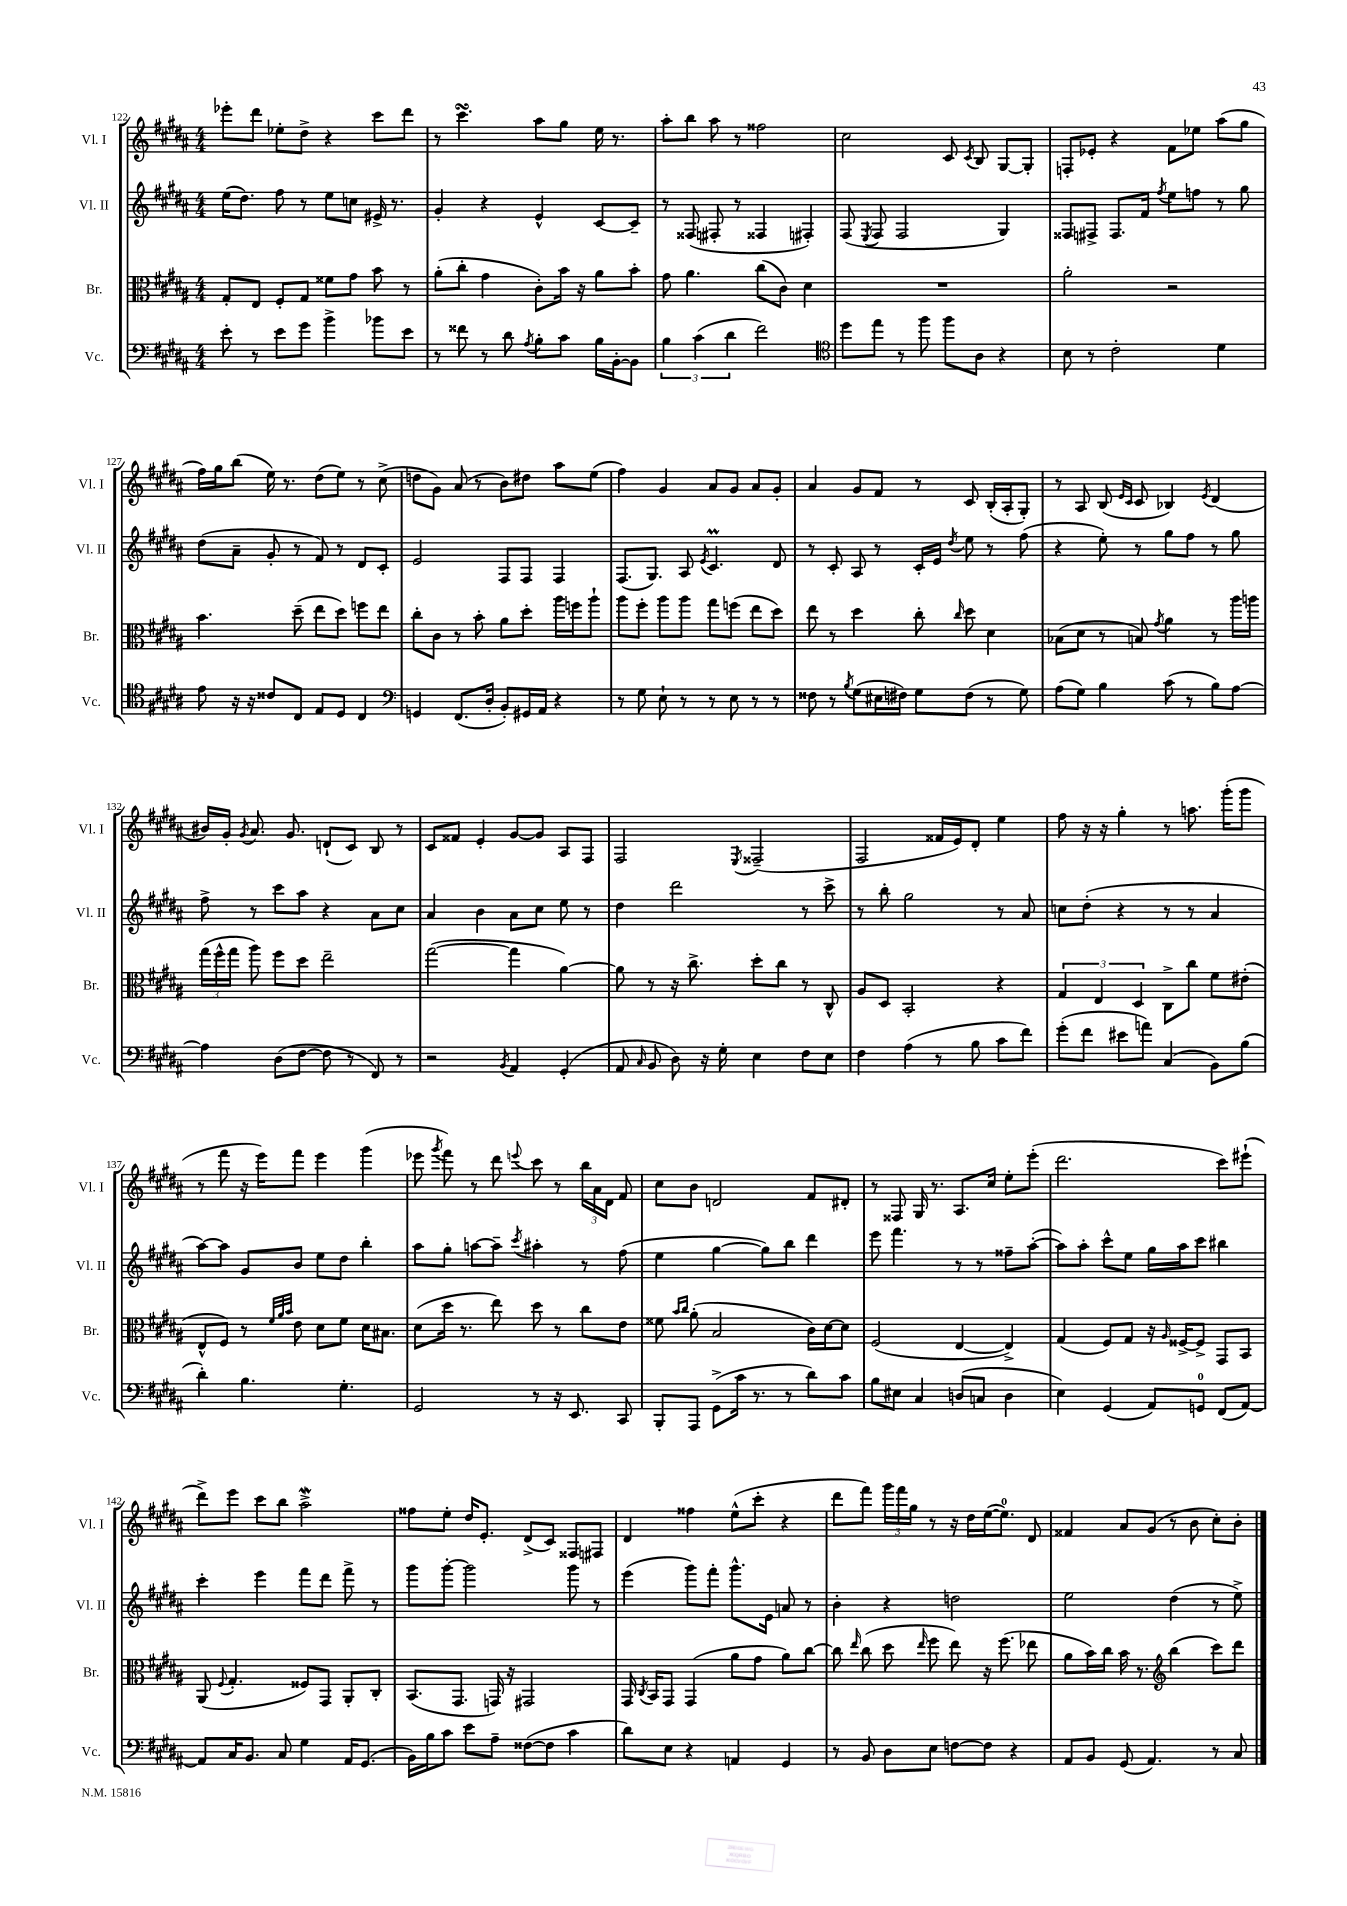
<<
\new StaffGroup <<
\new Staff = "s0" \with { instrumentName = "Vl. I" shortInstrumentName = "Vl. I" } {
    \clef treble \key b \major \numericTimeSignature \time 4/4
    \autoBeamOff ees'''8[-. dis'''8] ees''8[-. dis''8]-> r4 cis'''8[ dis'''8] |
    r8 cis'''4.\turn ais''8[ gis''8] e''16 r8. |
    ais''8[-. b''8] ais''8 r8 fisis''2 |
    cis''2 cis'8 \acciaccatura { cis'8 } b8 gis8[~ gis8]-. |
    f8[-. ees'8]-. r4 fis'8[ ees''8] ais''8[( gis''8] |
    fis''16[) gis''16 b''8]( e''16) r8. dis''8[( e''8]) r8 cis''8->( |
    d''8[ gis'8]) ais'8( r8 b'8[) dis''8] ais''8[ e''8]( |
    fis''4) gis'4 ais'8[ gis'8] ais'8[ gis'8]-. |
    ais'4 gis'8[ fis'8] r8 cis'8 b16[-.( ais16-. gis8]-.) |
    r8 ais8 b8( \grace { e'16[ cis'16] } cis'8 bes4) \acciaccatura { e'8 } dis'4( |
    bis'16[) gis'16]-. \acciaccatura { gis'8 } ais'8. gis'8. d'8[-!( cis'8]) b8 r8 |
    cis'8[ fisis'8] e'4-. gis'8[~ gis'8] ais8[ fis8] |
    fis2 \acciaccatura { e8 } fisis2--( |
    fis2 fisis'16[ e'16) dis'8]-. e''4 |
    fis''8 r16 r16 gis''4-. r8 a''8. gis'''16[-.( gis'''8] |
    r8 fis'''8 r16 e'''16[) fis'''8] e'''4 gis'''4( |
    ees'''8 \acciaccatura { gis'''8 } fis'''8) r8 dis'''8 \appoggiatura { e'''8 } cis'''8 r8 \tuplet 3/2 { b''16[ ais'16 dis'16] } fis'8 |
    cis''8[ b'8] d'2 fis'8[ dis'8]-. |
    r8 fisis8 gis16 r8. ais8.[ cis''16] e''8[-. e'''8]-.( |
    dis'''2. cis'''8[) eis'''8]-!( |
    dis'''8[->) e'''8] cis'''8[ b''8] ais''2->\mordent |
    fisis''8[ e''8]-. dis''16[ e'8.]-. dis'8[->( cis'8]) fisis8[ fis8] |
    dis'4 fisis''4 e''8[-^( cis'''8]-. r4 |
    dis'''8[ fis'''8]) \tuplet 3/2 { gis'''16[ fis'''16 gis''16] } r8 r16 dis''16[ e''16~( e''8.]-0) dis'8 |
    fisis'4 ais'8[ gis'8]( r8 b'8 cis''8[-.) b'8]-. \bar "|." |
}
\new Staff = "s1" \with { instrumentName = "Vl. II" shortInstrumentName = "Vl. II" } {
    \clef treble \key b \major \numericTimeSignature \time 4/4
    \autoBeamOff e''16[( dis''8.]) fis''8 r8 e''8[ c''8] eis'16-> r8. |
    gis'4-. r4 e'4-^ cis'8[~ cis'8]-- |
    r8 fisis8( fis8-. r8 fisis4 fis4-.) |
    fis8( \acciaccatura { e8 } fis8 fis2 gis4) |
    fisis8[ fis8]-> fis8.[ fis'16] \acciaccatura { fis''8 } e''8[ f''8] r8 gis''8 |
    dis''8[( ais'8]-- gis'8-. r8 fis'8) r8 dis'8[ cis'8]-. |
    e'2 fis8[ fis8] fis4 |
    fis8.[( gis8.]) ais8 \acciaccatura { e'8 } cis'4.\prall dis'8 |
    r8 cis'8-. ais8 r8 cis'16[-. e'16] \acciaccatura { dis''8 } e''8 r8 fis''8( |
    r4 e''8-.) r8 gis''8[ fis''8] r8 gis''8 |
    fis''8-> r8 cis'''8[ ais''8] r4 ais'8[ cis''8] |
    ais'4 b'4 ais'8[ cis''8] e''8 r8 |
    dis''4 dis'''2 r8 cis'''8-> |
    r8 b''8-. gis''2 r8 ais'8 |
    c''8[ dis''8]-.( r4 r8 r8 ais'4 |
    ais''8[~) ais''8] gis'8[ b'8] e''8[ dis''8] b''4-. |
    ais''8[ gis''8]-. a''8[~ a''8]-- \acciaccatura { cis'''8 } ais''4-. r8 fis''8( |
    e''4 gis''4~ gis''8[) b''8] dis'''4 |
    e'''8 fis'''4. r8 r8 fisis''8[-- ais''8]~-.( |
    ais''8[) ais''8]-. cis'''8[-^ e''8] gis''16[ ais''16 cis'''8] bis''4 |
    cis'''4-. e'''4 fis'''8[ dis'''8] fis'''8-> r8 |
    gis'''8[ gis'''8]~-. gis'''2 gis'''8 r8 |
    e'''4( gis'''8[) fis'''8]-. gis'''8.[-^ e'16] a'8 r8 |
    b'4-. r4 d''2 |
    e''2 dis''4( r8 e''8->) \bar "|." |
}
\new Staff = "s2" \with { instrumentName = "Br." shortInstrumentName = "Br." } {
    \clef alto \key b \major \numericTimeSignature \time 4/4
    \autoBeamOff gis8[-. e8] fis8[-. gis8] fisis'8[ gis'8] b'8 r8 |
    ais'8[-.( cis''8]-. gis'4 cis'8[-.) b'16] r16 ais'8[ b'8]-. |
    gis'8 ais'4. cis''8[( cis'8]) dis'4 |
    R1 |
    ais'2-. r2 |
    b'4. dis''8--( e''8[ dis''8]) f''8[ e''8] |
    cis''8[-. cis'8] r8 b'8-. ais'8[ dis''8]-. ais''16[ f''16 ais''8]-! |
    ais''8[ fis''8]-. ais''8[ ais''8] gis''8[ f''8]( e''8[ dis''8]) |
    e''8 r8 dis''4 cis''8-. \grace { cis''16 } dis''8 dis'4 |
    bes8[( dis'8] r8 b8) \acciaccatura { gis'8 } ais'4 r8 ais''16[ a''16] |
    \tuplet 3/2 { gis''16[( fis''16-^ gis''16] } ais''8) fis''8[ dis''8] e''2-- |
    gis''2~( gis''4 ais'4~) |
    ais'8 r8 r16 cis''8.-> dis''8[-. cis''8] r8 cis8-^ |
    ais8[ dis8] b,2-. r4 |
    \tuplet 3/2 { gis4 e4 dis4 } cis8[-> cis''8] fis'8[ eis'8]-.( |
    e8[-^ fis8]) r8 \grace { fis'32[ ais'32 b'32] } e'8 dis'8[ fis'8] dis'16[ bis8.] |
    dis'8[( dis''16] r8. e''8) dis''8 r8 cis''8[ e'8] |
    fisis'8 \grace { b'16[ cis''16] } ais'8-.( b2 cis'16[) dis'16~ dis'8] |
    fis2( e4~ e4->) |
    gis4( fis8[) gis8] r16 \grace { ais16 } fisis16[~-> fisis8]-> gis,8[ b,8] |
    ais,8( \appoggiatura { fis8 } gis4.-. fisis8[) gis,8] ais,8[-. cis8]-. |
    b,8.[( gis,8.] g,16) r16 gis,2 |
    gis,16 \acciaccatura { cis8 } b,16[ gis,8] gis,4( ais'8[ gis'8] ais'8[) cis''8]~ |
    cis''8 \grace { e''16 } cis''8( dis''8 \grace { e''16 } fis''8 e''8) r16 fis''8.( ees''8 |
    ais'8[ b'16) cis''16] b'16 r8. \clef treble b''4( cis'''8[) dis'''8] \bar "|." |
}
\new Staff = "s3" \with { instrumentName = "Vc." shortInstrumentName = "Vc." } {
    \clef bass \key b \major \numericTimeSignature \time 4/4
    \autoBeamOff e'8-. r8 e'8[ gis'8] b'4-> bes'8[ e'8] |
    r8 fisis'8 r8 dis'8 \acciaccatura { ais8 } b8[-. cis'8] b16[ b,16~-. b,8] |
    \tuplet 3/2 { b4 cis'4( dis'4 } fis'2) |
    \clef tenor dis''8[ e''8] r8 fis''8 fis''8[ ais8] r4 |
    b8 r8 cis'2-. dis'4 |
    e'8 r16 r16 cisis'8[ cis8] e8[ dis8] cis4 |
    \clef bass g,4 fis,8.[( dis16]-. b,8[-.) gis,16 ais,16] r4 |
    r8 gis8 e8-! r8 r8 e8 r8 r8 |
    fisis8 r8 \acciaccatura { b8 } gis8[( eis16 fis16]) gis8[ fis8]( r8 gis8) |
    ais8[( gis8]) b4 cis'8( r8 b8[) ais8]~ |
    ais4 dis8[( fis8]~ fis8 r8 fis,8) r8 |
    r2 \acciaccatura { b,8 } ais,4 gis,4-.( |
    ais,8 \grace { cis16 } b,8 dis8) r16 gis16-. e4 fis8[ e8] |
    fis4 ais4( r8 b8 cis'8[ fis'8]) |
    gis'8[-.( fis'8] eis'8[ a'8]) cis4( b,8[) b8]( |
    dis'4-.) b4. gis4.-. |
    gis,2 r8 r16 e,8. cis,8 |
    b,,8[-. ais,,8] gis,8[->( cis'16] r8. r8 dis'8[) cis'8] |
    b8[ eis8] cis4 d8[( c8] d4 |
    e4) gis,4( ais,8[) g,8]-0 fis,8[( ais,8]~) |
    ais,8[ cis16 b,8.] cis8 gis4 ais,16[ gis,8.]( |
    b,16[) b16 cis'8] e'8[ ais8]-- fisis8[~( fisis8] cis'4 |
    dis'8[) e8] r4 a,4 gis,4 |
    r8 b,8 dis8[ e8] f8[~ f8] r4 |
    ais,8[ b,8] gis,8( ais,4.) r8 cis8 \bar "|." |
}
>>
>>
\layout { \context { \Score currentBarNumber = #122 } }
